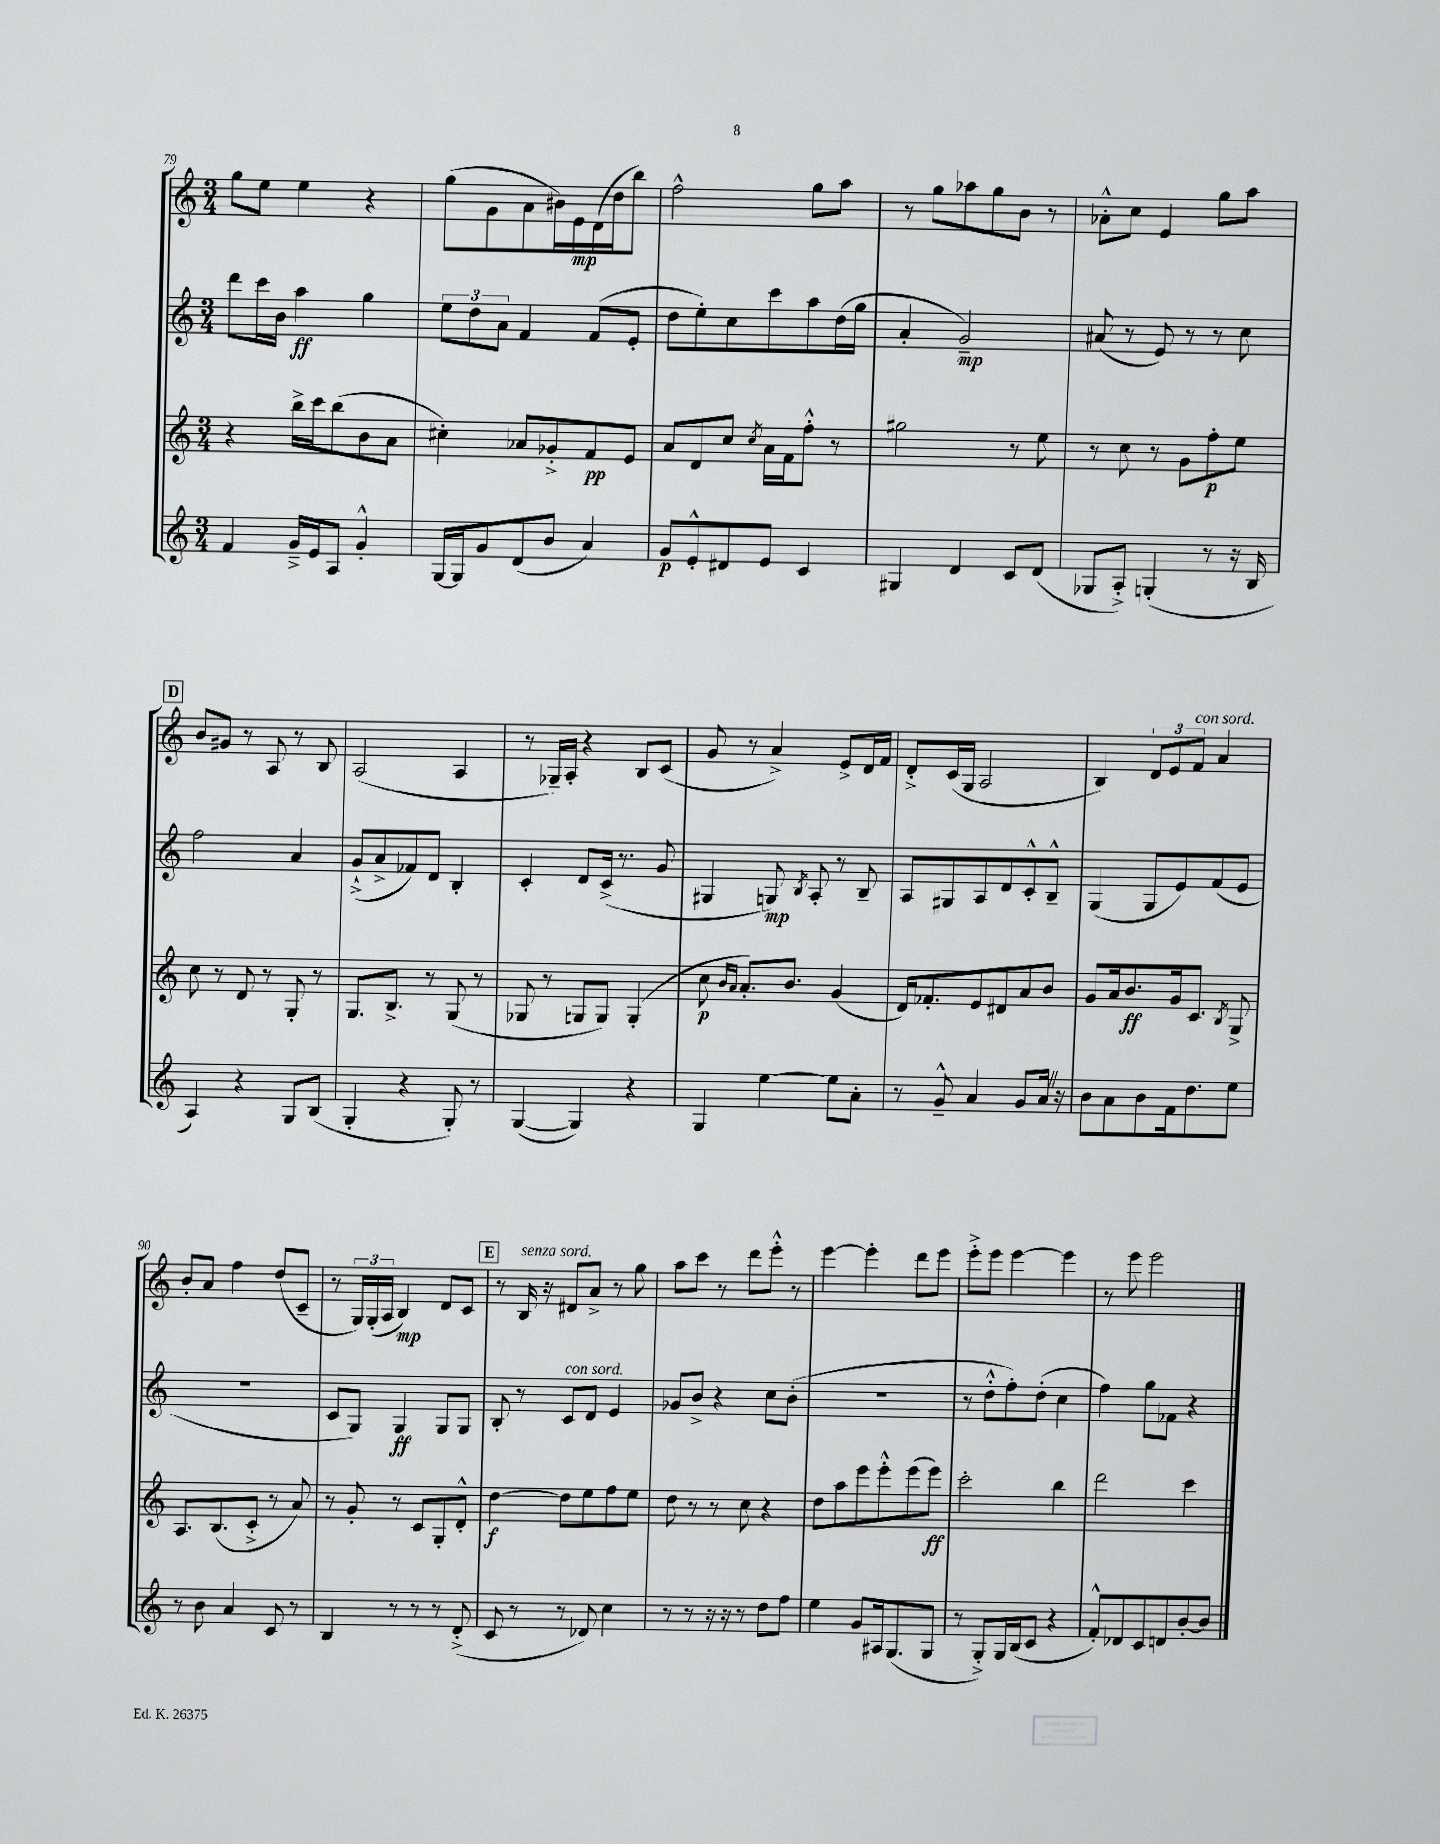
<<
\new StaffGroup <<
\new Staff = "s0" {
    \clef treble \key c \major \numericTimeSignature \time 3/4
    \autoBeamOff g''8[ e''8] e''4 r4 |
    g''8[( g'8 a'8 bis'16) e'16\mp d'16( d''16 b''8]) |
    f''2-^ g''8[ a''8] |
    r8 g''8[ aes''8 g''8 b'8] r8 |
    aes'8[-.-^ c''8] e'4 g''8[ a''8] |
    \mark \markup { \box "D" } b'8[ gis'8] r8 a8 r8 b8 |
    a2( a4 |
    r8 ges16[--) a16]-. r4 b8[ c'8]( |
    g'8 r8 a'4->) e'8[-> d'16 f'16] |
    d'8[-.-> c'16( g16] a2 |
    b4) \tuplet 3/2 { d'8[ e'8 f'8]^\markup { \italic "con sord." } } a'4 |
    b'8[-. a'8] f''4 d''8[( c'8]-- |
    r8 \tuplet 3/2 { g16[) g16-.( a16] } b4\mp) d'8[ c'8] |
    \mark \markup { \box "E" } r8 b16^\markup { \italic "senza sord." } r16 dis'8[ a'8]-> r8 g''8 |
    a''8[ c'''8] r8 d'''8[ e'''8]-.-^ r8 |
    e'''4~ e'''4-. d'''8[ e'''8] |
    e'''8[-.-> e'''8] e'''4~ e'''4 |
    r8 e'''8 e'''2 \bar "|." |
}
\new Staff = "s1" {
    \clef treble \key c \major \numericTimeSignature \time 3/4
    \autoBeamOff d'''8[ c'''16 b'16] a''4\ff g''4 |
    \tuplet 3/2 { e''8[ d''8 a'8] } f'4 f'8[( e'8]-. |
    d''8[ e''8-.) c''8 c'''8 a''8 d''16( g''16] |
    a'4-. g'2--\mp) |
    ais'8( r8 e'8) r8 r8 c''8 |
    \mark \markup { \box "D" } f''2 a'4 |
    g'8[-!->( a'8-> fes'8) d'8] b4-. |
    c'4-. d'8[ c'16]->( r8. g'8 |
    gis4 g8\mp) \acciaccatura { b8 } a8-. r8 b8-- |
    a8[ gis8 a8 d'8 c'8-.-^ b8]---^ |
    g4( g8[ e'8) f'8( e'8] |
    R2. |
    c'8[ g8]) g4\ff g8[ g8] |
    \mark \markup { \box "E" } b8-. r8 c'8[^\markup { \italic "con sord." } d'8] e'4 |
    ges'8[ b'8]-> r4 c''8[ b'8]-.( |
    R2. |
    r8 d''8[-.-^ f''8-.) d''8]-.( c''4 |
    f''4) g''8[ fes'8] r4 \bar "|." |
}
\new Staff = "s2" {
    \clef treble \key c \major \numericTimeSignature \time 3/4
    \autoBeamOff r4 b''16[-> c'''16 b''8( b'8 a'8] |
    cis''4-.) aes'8[ ges'8-.-> f'8\pp e'8] |
    a'8[ d'8 c''8] \acciaccatura { c''8 } a'16[ f'16 f''8]-.-^ r8 |
    gis''2 r8 e''8 |
    r8 c''8 r8 g'8[ f''8-.\p e''8] |
    \mark \markup { \box "D" } c''8 r8 d'8 r8 g8-. r8 |
    g8.[ b8.]-> r8 g8( r8 |
    ges8 r8 g8[ g8]) g4-.( |
    c''8\p \grace { b'16[ a'16] } a'8.[-.) b'8.] g'4( |
    d'16[) fes'8.-. e'8 dis'8 a'8 b'8] |
    g'8[ a'16 b'8.\ff g'16 c'8.] \acciaccatura { b8 } g8-> |
    a8.[ b8.( c'8]-.-> r8 a'8) |
    r8 g'8-. r8 c'8[ g8-. d'8]-.-^ |
    \mark \markup { \box "E" } d''4~\f d''8[ e''8 f''8 e''8] |
    d''8 r8 r8 c''8 r4 |
    d''8[ a''8 e'''8 e'''8-.-^ e'''8( e'''8]\ff) |
    c'''2-. b''4 |
    d'''2 c'''4 \bar "|." |
}
\new Staff = "s3" {
    \clef treble \key c \major \numericTimeSignature \time 3/4
    \autoBeamOff f'4 g'16[---> e'16 a8] g'4-.-^ |
    g16[~ g16 g'8 d'8( b'8] a'4) |
    g'8[\p e'8-.-^ dis'8 e'8] c'4 |
    gis4 d'4 c'8[ d'8]( |
    ges8[ a8]-.->) g4-.( r8 r16 b16 |
    \mark \markup { \box "D" } a4) r4 g8[ b8]( |
    g4-. r4 g8-.) r8 |
    g4~( g4) r4 |
    g4 e''4~ e''8[ a'8]-. |
    r8 g'8---^ a'4 g'8[ a'16] \once \override BreathingSign.text = \markup { \musicglyph "scripts.caesura.straight" } \breathe r16 |
    b'8[ a'8 b'8 f'16 d''8. e''8] |
    r8 b'8 a'4 c'8 r8 |
    b4 r8 r8 r8 d'8-.->( |
    \mark \markup { \box "E" } c'8 r8 r8 des'8) c''4 |
    r8 r8 r16 r16 r8 d''8[ f''8] |
    e''4 g'8[ ais16 g8.( g8] |
    r8 g8[-.->) g16 b16( c'8] r4 |
    f'8[-.-^) des'8 c'8 d'8 b'8~-. b'8] \bar "|." |
}
>>
>>
\layout { \context { \Score currentBarNumber = #79 } }
